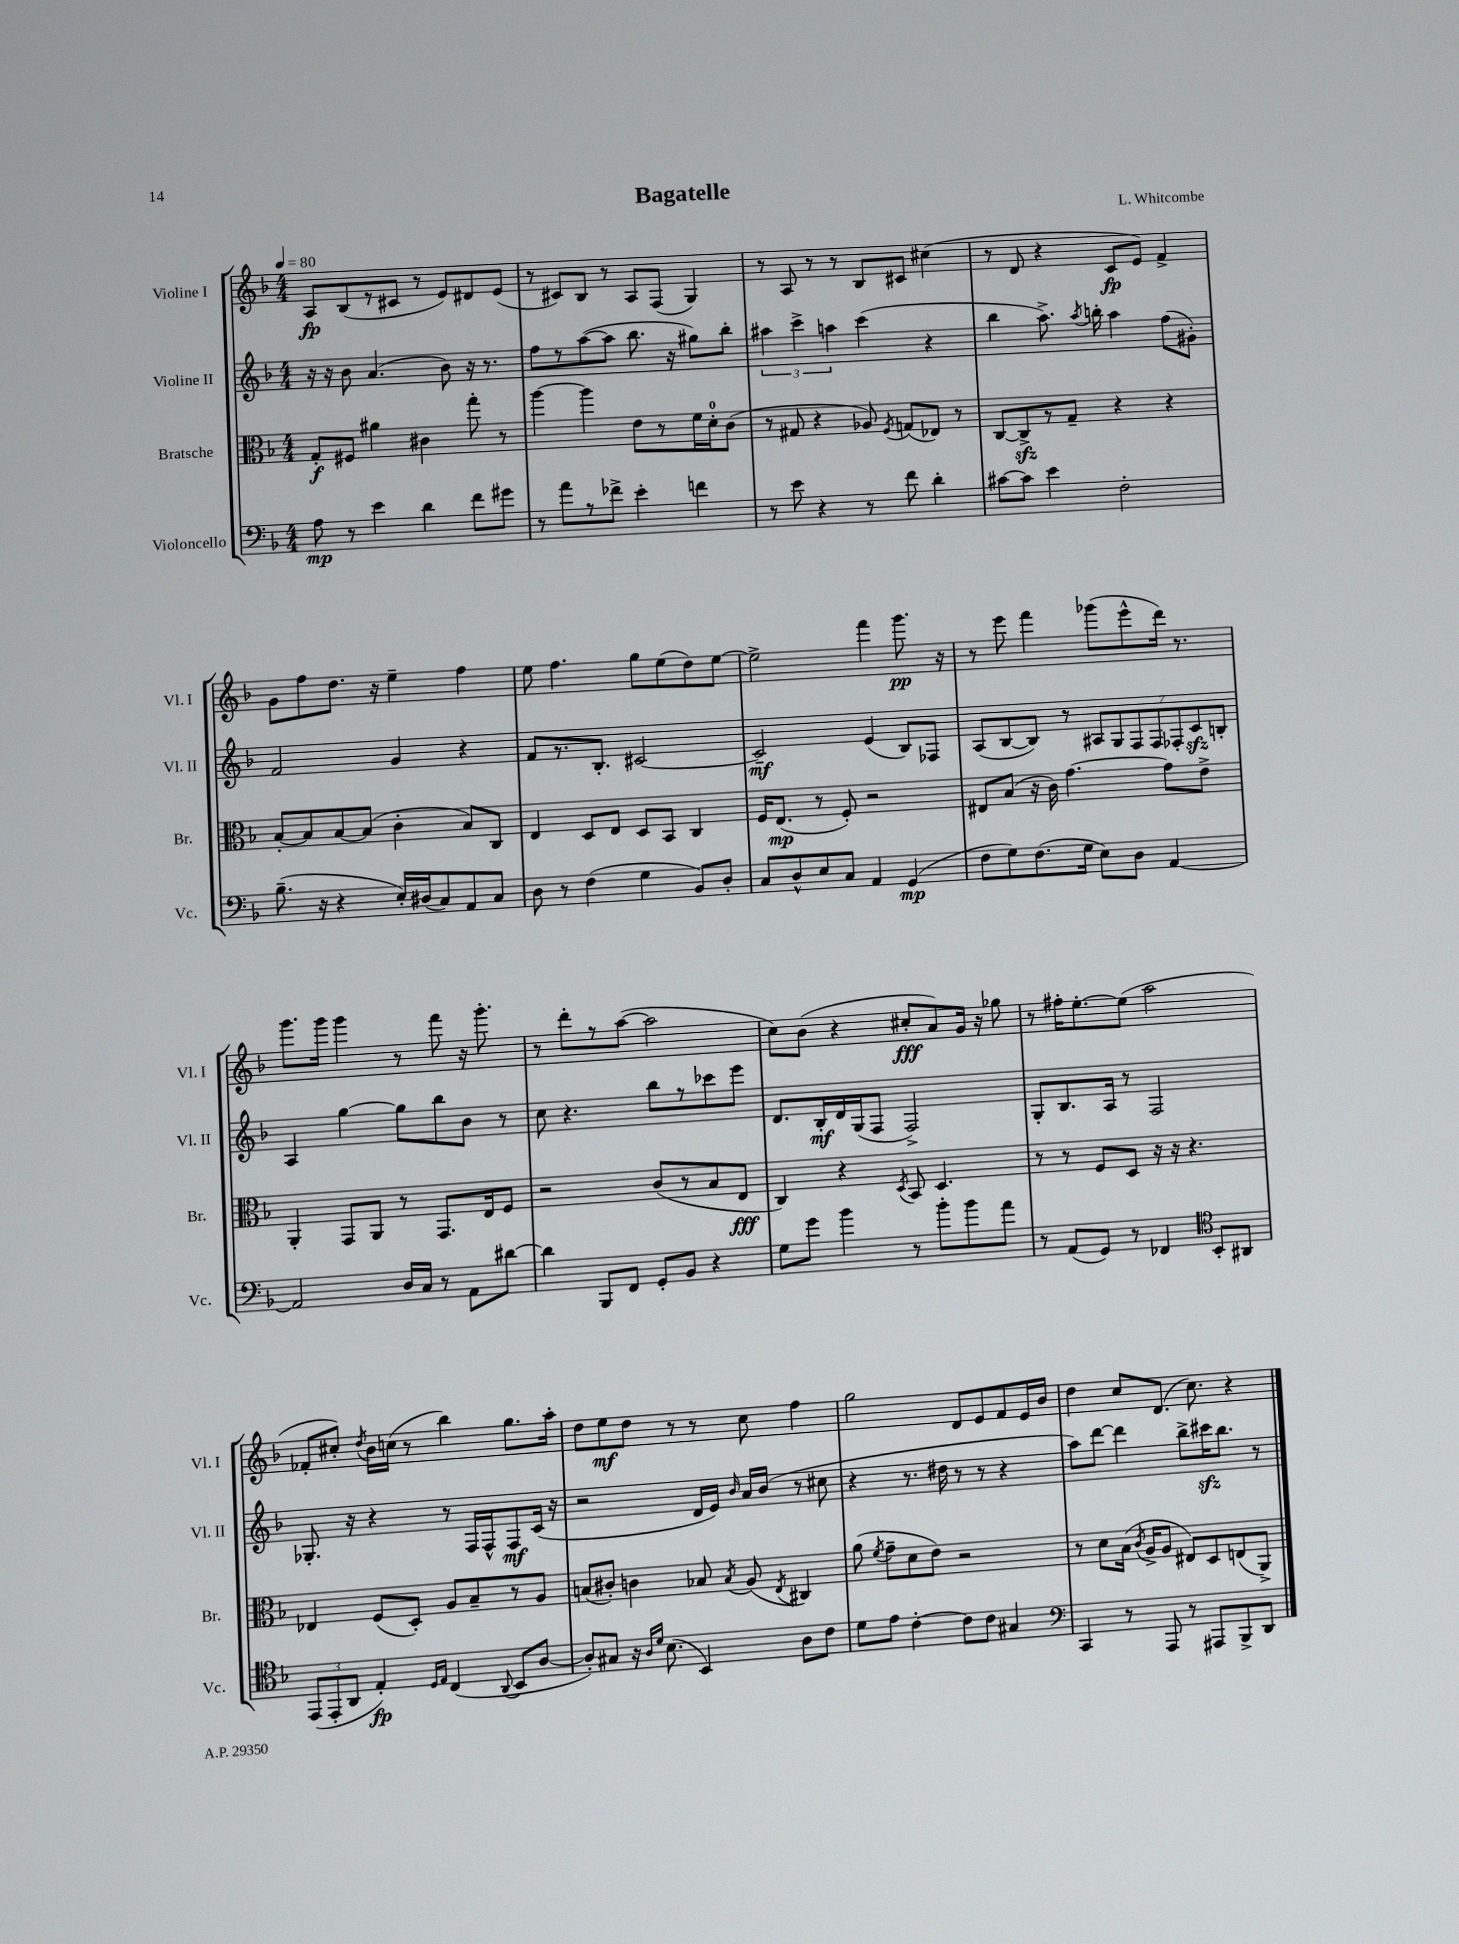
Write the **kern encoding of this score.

**kern	**dynam	**kern	**dynam	**kern	**dynam	**kern	**dynam
*part4	*part4	*part3	*part3	*part2	*part2	*part1	*part1
*staff4	*staff4	*staff3	*staff3	*staff2	*staff2	*staff1	*staff1
*I"Violoncello	*	*I"Bratsche	*	*I"Violine II	*	*I"Violine I	*
*I'Vc.	*	*I'Br.	*	*I'Vl. II	*	*I'Vl. I	*
*clefF4	*	*clefC3	*	*clefG2	*	*clefG2	*
*k[b-]	*	*k[b-]	*	*k[b-]	*	*k[b-]	*
*M4/4	*	*M4/4	*	*M4/4	*	*M4/4	*
*MM80	*	*MM80	*	*MM80	*	*MM80	*
=1	=1	=1	=1	=1	=1	=1	=1
8A\	mp	8G'/L	f	16r	.	8A/L	fp
.	.	.	.	16r	.	.	.
8r	.	8F#X/J	.	8b-\	.	(8B-/	.
4e\	.	4a#X\	.	(4.a/	.	8r	.
.	.	.	.	.	.	8c#X/J	.
4d\	.	4c#X\	.	.	.	8r	.
.	.	.	.	8b-\)	.	8e/L)	.
8f\L	.	8gg'\	.	16r	.	8d#X/	.
.	.	.	.	8.r	.	.	.
8g#X\J	.	8r	.	.	.	(8e/J	.
=2	=2	=2	=2	=2	=2	=2	=2
8r	.	[4aa\	.	8ff\L	.	8r	.
8a\L	.	.	.	8r	.	8c#X/L)	.
8r	.	4aa\]	.	([8aa\	.	8B-/J	.
8f-X^\J	.	.	.	8aa\J]	.	8r	.
4e'\	.	8e\L	.	8.bb-\	.	8A/L	.
.	.	8r	.	.	.	(8F/J	.
.	.	.	.	16r	.	.	.
4fn\	.	16f\L	.	8gg#X\L)	.	4G/)	.
.	.	16d'\J	.	.	.	.	.
.	.	(8c\J	.	8bb-'\J	.	.	.
=3	=3	=3	=3	=3	=3	=3	=3
8r	.	8r	.	6aa#X\	.	8r	.
8e\	.	8G#X/	.	.	.	8A/	.
.	.	.	.	6ccc^\	.	.	.
4r	.	4r	.	.	.	8r	.
.	.	.	.	6aan\	.	.	.
.	.	.	.	.	.	8r	.
8r	.	8A-X/)	.	(4ccc\	.	8B-/L	.
.	.	8qF/	.	.	.	.	.
8f\	.	(8Gn/L	.	.	.	8c#X/J	.
4d'\	.	8E-X/J)	.	4r	.	(4cc#X\	.
.	.	8r	.	.	.	.	.
=4	=4	=4	=4	=4	=4	=4	=4
[8c#X\L	.	[8C/L	.	4bb-\	.	8r	.
8c#\J]	.	8Czz^/]	.	.	.	8d/	.
4e\	.	8r	.	8.aa^\)	.	4r	.
.	.	8G~/J	.	.	.	.	.
.	.	.	.	8qaa/	.	.	.
.	.	.	.	16bbn'\	.	.	.
2F'\	.	4r	.	4aa\	.	8c/L	fp
.	.	.	.	.	.	8e/J)	.
.	.	4r	.	(8ff\L	.	4f^/	.
.	.	.	.	8g#X'\J)	.	.	.
!!LO:LB:g=z
=5	=5	=5	=5	=5	=5	=5	=5
(8.B-~\	.	[8B-'/L	.	2f/	.	8g\L	.
.	.	8B-/]	.	.	.	8ff\	.
16r	.	.	.	.	.	.	.
4r	.	[8B-/	.	.	.	8.dd\J	.
.	.	(8B-/J]	.	.	.	.	.
.	.	.	.	.	.	16r	.
16E'/LL)	.	4c'\	.	4g/	.	4ee~\	.
(16D#X/J	.	.	.	.	.	.	.
8C/)	.	.	.	.	.	.	.
8AA/	.	8B-/L)	.	4r	.	4ff\	.
8C/J	.	8C/J	.	.	.	.	.
=6	=6	=6	=6	=6	=6	=6	=6
8D\	.	4E/	.	8f/L	.	8ee\	.
8r	.	.	.	8.r	.	4.ff\	.
(4F\	.	8D/L	.	.	.	.	.
.	.	.	.	8.B-'/J	.	.	.
.	.	8E/J	.	.	.	.	.
4G\	.	8D/L	.	[2c#X/	.	8gg\L	.
.	.	8BB-/J	.	.	.	(8ee\	.
8BB-/L)	.	4C/	.	.	.	8dd\)	.
8D'/J	.	.	.	.	.	[8ee\J	.
=7	=7	=7	=7	=7	=7	=7	=7
8C/L	.	16F/KL	.	2c#~/]	mf	2ee^\]	.
.	.	(8.E/J	mp	.	.	.	.
8D^^/	.	.	.	.	.	.	.
8E/	.	8r	.	.	.	.	.
8C/J	.	8F'/)	.	.	.	.	.
4AA/	.	2r	.	(4e/	.	4fff\	.
(4GG/	mp	.	.	8B-/L)	.	8.ggg\	pp
.	.	.	.	8F-X/J	.	.	.
.	.	.	.	.	.	16r	.
=8	=8	=8	=8	=8	=8	=8	=8
8F\L	.	8E#X/L	.	(8A/L	.	8r	.
8G\)	.	(8B-/J	.	[8B-/	.	8eee\	.
(8.F\	.	16r	.	8B-/J])	.	4fff\	.
.	.	16c\)	.	.	.	.	.
.	.	[4.g\	.	8r	.	.	.
16G\Jk	.	.	.	.	.	.	.
8E\L)	.	.	.	14A#X/L	.	(8ggg-X\L	.
.	.	.	.	14G/	.	.	.
8D\J	.	.	.	.	.	8eee^^\	.
.	.	.	.	14F/	.	.	.
.	.	.	.	14F/	.	.	.
[4AA/	.	8g\L]	.	.	.	16ddd\Jk)	.
.	.	.	.	14F-X'/	.	.	.
.	.	.	.	.	.	8.r	.
.	.	.	.	14czz/	.	.	.
.	.	8e^\J	.	.	.	.	.
.	.	.	.	14Bn'/J	.	.	.
!!LO:LB:g=z
=9	=9	=9	=9	=9	=9	=9	=9
2AA/]	.	4AA'/	.	4A/	.	8.ggg\L	.
.	.	.	.	.	.	16ggg\Jk	.
.	.	8GG/L	.	[4gg\	.	4ggg\	.
.	.	8AA/J	.	.	.	.	.
16D/LL	.	8r	.	8gg\L]	.	8r	.
16C/JJ	.	.	.	.	.	.	.
8r	.	8.GG/L	.	8bb-\	.	8fff\	.
8AA\L	.	.	.	8b-\J	.	16r	.
.	.	16E/k	.	.	.	8.ggg'\	.
[8d#X\J	.	8F/J	.	8r	.	.	.
=10	=10	=10	=10	=10	=10	=10	=10
4d#\]	.	2r	.	8cc\	.	8r	.
.	.	.	.	4.r	.	8ddd'\L	.
8BBB-/L	.	.	.	.	.	8r	.
8FF/J	.	.	.	.	.	([8aa\J	.
8GG'/L	.	(8c/L	.	8bb-\L	.	2aa\]	.
8BB-/J	.	8r	.	8r	.	.	.
4r	.	8B-/	.	8ccc-X\	.	.	.
.	.	8E/J	fff	8eee\J	.	.	.
=11	=11	=11	=11	=11	=11	=11	=11
8G\L	.	4C/)	.	8.d/L	.	8cc\L)	.
8g\J	.	.	.	.	.	(8b-\J	.
.	.	.	.	16B-'/L	mf	.	.
4b-\	.	4r	.	16d/	.	4r	.
.	.	.	.	(16G/J	.	.	.
.	.	.	.	8F/J	.	.	.
.	.	8qD/	.	.	.	.	.
8r	.	8BB-/	.	2F^/)	.	8cc#X'/L	fff
8b-'\L	.	4.D/	.	.	.	8a/)	.
8b-\	.	.	.	.	.	16g/Jk	.
.	.	.	.	.	.	16r	.
8a\J	.	.	.	.	.	8gg-X\	.
=12	=12	=12	=12	=12	=12	=12	=12
8r	.	8r	.	8G'/L	.	8r	.
(8AA/L	.	8r	.	8.B-/	.	16ff#X'\KL	.
.	.	.	.	.	.	[8.ee'\	.
8GG/J)	.	8F/L	.	.	.	.	.
.	.	.	.	16A/Jk	.	.	.
8r	.	8D/J	.	8r	.	(8ee\J]	.
4FF-X/	.	16r	.	2F/	.	2aa\	.
.	.	16r	.	.	.	.	.
.	.	4.r	.	.	.	.	.
*clefC4	*	*	*	*	*	*	*
8BB-'/L	.	.	.	.	.	.	.
8AA#X/J	.	.	.	.	.	.	.
!!LO:LB:g=z
=13	=13	=13	=13	=13	=13	=13	=13
(12EE/L	.	4E-X/	.	8.G-X'/	.	8f-X'/L	.
12EE'/	.	.	.	.	.	.	.
.	.	.	.	.	.	8cc#X'/J)	.
12AA/J	.	.	.	.	.	.	.
.	.	.	.	16r	.	.	.
.	.	.	.	.	.	8qdd/	.
4E'/)	fp	(8F/L	.	4r	.	16b-\LL	.
.	.	.	.	.	.	(16ccn\JJ	.
.	.	8D'/J)	.	.	.	8r	.
16qqD/LL	.	.	.	.	.	.	.
16qqE/JJ	.	.	.	.	.	.	.
(4C/	.	8A/L	.	8r	.	4bb-\)	.
.	.	8B-~/	.	16F/LL	.	.	.
.	.	.	.	16F^^/J	.	.	.
8qqAA/	.	.	.	.	.	.	.
8BB-/L	.	8r	.	8F/	mf	8.gg\L	.
[8A/J	.	8A/J	.	(16c/Jk	.	.	.
.	.	.	.	16r	.	16aa'\Jk	.
=14	=14	=14	=14	=14	=14	=14	=14
8A'/L])	.	(8Bn/L	.	2r	.	8dd\L	.
8G#X/J	.	8c#X'/J)	.	.	.	8ee\	mf
16r	.	4cn\	.	.	.	8dd\J	.
16qqA/LL	.	.	.	.	.	.	.
16qqd/JJ	.	.	.	.	.	.	.
(8.B-\	.	.	.	.	.	.	.
.	.	.	.	.	.	8r	.
4BB-/)	.	8B-X/	.	16d/LL	.	8r	.
.	.	.	.	16e/JJ)	.	.	.
.	.	8qB-/	.	16qqb-/	.	.	.
.	.	(8A/	.	16a/LL	.	8cc\	.
.	.	.	.	(16b-/JJ	.	.	.
.	.	8qE/	.	.	.	.	.
8A\L	.	4C#X/)	.	8r	.	4ff\	.
8c\J	.	.	.	8cc#X\	.	.	.
=15	=15	=15	=15	=15	=15	=15	=15
8d\L	.	(8a\	.	4r	.	2gg\	.
.	.	8qf/	.	.	.	.	.
8e\J	.	8g~\L	.	.	.	.	.
[4c'\	.	8d\	.	8.r	.	.	.
.	.	8e\J)	.	.	.	.	.
.	.	.	.	16dd#X\	.	.	.
8c\L]	.	2r	.	8r	.	8d/L	.
8c\J	.	.	.	8r	.	8e/	.
4G#X/	.	.	.	4r	.	8f/	.
.	.	.	.	.	.	16e/L	.
.	.	.	.	.	.	16b-/JJ	.
=16	=16	=16	=16	=16	=16	=16	=16
*clefF4	*	*	*	*	*	*	*
4CC/	.	8r	.	8aa\L)	.	4dd\	.
.	.	8d\L	.	[8ddd\J	.	.	.
8r	.	(16B-\Jk	.	4ddd\]	.	8cc/L	.
.	.	8qc/	.	.	.	.	.
.	.	16A^/KL	.	.	.	.	.
8AAA/	.	8A/J	.	.	.	(8.d/J	.
8r	.	8E#X/L)	.	8bb-^\L	.	.	.
.	.	.	.	.	.	8.cc\)	.
8AAA#X/L	.	8D/	.	16ccc#Xzz\K	.	.	.
.	.	.	.	8.bb-\J	.	.	.
8BBB-^/	.	(8En/	.	.	.	4r	.
8DD/J	.	8AA^/J)	.	8r	.	.	.
==	==	==	==	==	==	==	==
*-	*-	*-	*-	*-	*-	*-	*-
